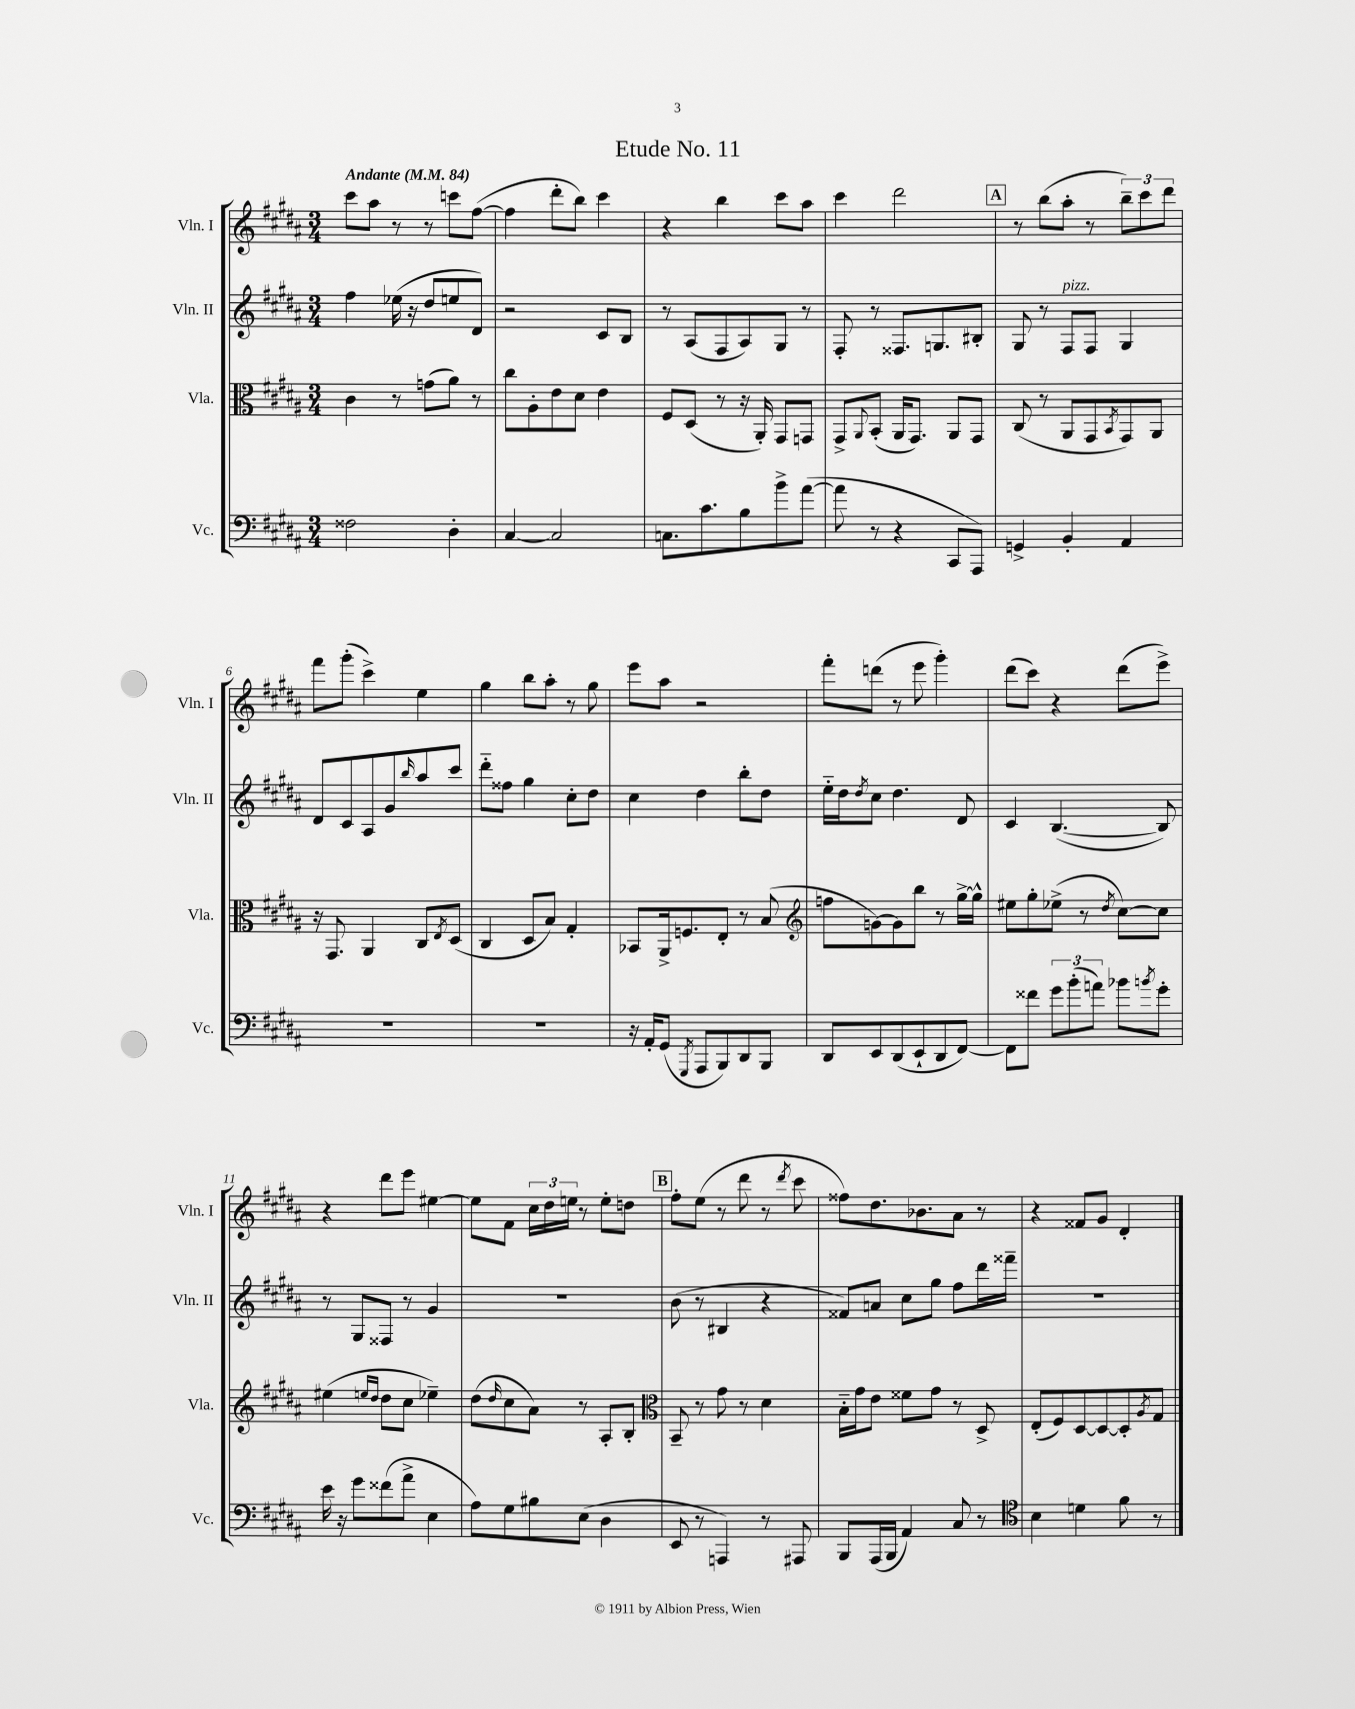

**kern	**kern	**kern	**kern
*staff4	*staff3	*staff2	*staff1
*clefF4	*clefC3	*clefG2	*clefG2
*k[f#c#g#d#a#]	*k[f#c#g#d#a#]	*k[f#c#g#d#a#]	*k[f#c#g#d#a#]
*M3/4	*M3/4	*M3/4	*M3/4
*MM84	*MM84	*MM84	*MM84
2F##\	4c#\	4ff#\	8ccc#\L
.	.	.	8aa#\J
.	8r	(16ee-\	8r
.	.	16r	.
.	(8g\L	8dd#/L	8r
4D#'\	8a#\J)	8ee/	8ccc\L
.	8r	8d#/J)	([8ff#\J
=	=	=	=
[4C#/	8cc#\L	2r	4ff#\]
.	8A#'\	.	.
2C#/]	8e\	.	8ddd#'\L
.	8d#\J	.	8bb\J)
.	4e\	8c#/L	4ccc#\
.	.	8B/J	.
=	=	=	=
8.C\L	8F#/L	8r	4r
.	(8D#/J	(8A#/L	.
8.c#\	.	.	.
.	8r	8F#/	4bb\
8B\	16r	8A#/)	.
.	16AA#'/)	.	.
8b^\	8GG#/L	8G#/J	8ccc#\L
([8a#\J	8GG/J	8r	8aa#\J
=	=	=	=
8a#\]	8GG#^/L	8F#'/	4ccc#\
.	8qqAA#/	.	.
8r	(8BB'/J	8r	.
4r	16AA#/LK	8.F##/L	2ddd#\
.	8.GG#/J)	.	.
.	.	8.G/	.
8CC#/L	8AA#/L	.	.
8AAA#/J)	8GG#/J	8B#'/J	.
=	=	=	=
4GG^/	(8C#/	8G#/	8r
.	8r	8r	(8bb\L
4BB'/	8AA#/L	8F#/L	8aa#'\J
.	8GG#/	8F#/J	8r
.	8qBB/	.	.
4AA#/	8GG#/)	4G#/	12bb~\L)
.	.	.	12ccc#\
.	8AA#/J	.	.
.	.	.	12ddd#\J
=	=	=	=
2.r	16r	8d#/L	8fff#\L
.	8.GG#/	.	.
.	.	8c#/	(8ggg#'\J
.	4AA#/	8A#/	4ccc#^\)
.	.	8g#/	.
.	.	16qqbb/	.
.	8C#/L	8aa#/	4ee\
.	8qE/	.	.
.	(8D#/J	8ccc#/J	.
=	=	=	=
2.r	4C#/	8ddd#'~\L	4gg#\
.	.	8ff##\J	.
.	8D#/L	4gg#\	8bb\L
.	8B/J)	.	8aa#'\J
.	4G#'/	8cc#'\L	8r
.	.	8dd#\J	8gg#\
=	=	=	=
16r	8BB-/L	4cc#\	8eee\L
16AA#'/LK	.	.	.
(8GG#/J	16AA#^/k	.	8aa#\J
.	8.F/	.	.
8qGGG#/	.	.	.
8AAA#/L	.	4dd#\	2r
8BBB/)	8E'/J	.	.
8DD#/	8r	8bb'\L	.
8BBB/J	(8B/	8dd#\J	.
=	=	=	=
*	*clefG2	*	*
8DD#/L	8ff\L	16ee'~\LL	8fff#'\L
.	.	16dd#\J	.
.	.	8qdd#/	.
8EE/	[8g\)	8cc#\J	(8ddd\J
(8DD#/	8g\]	4.dd#\	8r
8EE`/	8bb\J	.	8eee\
8DD#/	8r	.	4ggg#'\)
[8FF#/J)	[16gg#^\LL	8d#/	.
.	16gg#^^\]JJ	.	.
=	=	=	=
8FF#\]L	8ee#\L	4c#/	(8ddd#\L
8f##\J	8gg#'\	.	8ccc#\J)
12g#\L	(8ee-^\J	([4.B/	4r
(12b'\	.	.	.
.	8r	.	.
12a\J)	.	.	.
.	8qdd#/	.	.
8b-\L	[8cc#\L)	.	(8ddd#\L
8qb/	.	.	.
8g#'\J	8cc#\]J	8B/])	8eee^\J)
=	=	=	=
16e\	(4ee#\	8r	4r
16r	.	.	.
8g#\L	.	8G#/L	.
.	16qqee/LL	.	.
.	16qqdd#/JJ	.	.
(8f##\	8dd#\L	8F##/J	8ddd#\L
8a#^\J	8cc#\J	8r	8eee\J
4E\	4ee-~\)	4g#/	[4ee#\
=	=	=	=
8A#\L)	(8dd#\L	2.r	8ee#\]L
.	16qqdd#/	.	.
8G#\	8cc#\	.	8f#\J
8B#\	8a#\J)	.	24cc#\LL
.	.	.	24dd#\
.	.	.	24ee\JJ
(8E\J	8r	.	8r
4D#\	8A#'/L	.	8ee'\L
.	8B'/J	.	8dd\J
=	=	=	=
*	*clefC3	*	*
8EE/	8BB~/	(8b\	8ff#'\L
8r	8r	8r	(8ee\J
4AAA/)	8g#\	4B#/	8r
.	8r	.	8ddd#\
8r	4d#\	4r	8r
.	.	.	8qddd#/
8AAA#/	.	.	8ccc#\
=	=	=	=
8BBB/L	16B'~\LL	8f##/L)	8ff##\L)
.	16g#\J	.	.
(16AAA#/L	8e\J	8a/J	8.dd#\
16BBB/JJ	.	.	.
4AA#/)	8f##\L	8cc#\L	.
.	.	.	8.b-\
.	8g#\J	8gg#\J	.
8C#/	8r	8ff#\L	8a#\J
8r	8D#^/	16ddd#\L	8r
.	.	16fff##~\JJ	.
=	=	=	=
*clefC4	*	*	*
4B\	(8E'/L	2.r	4r
.	8F#/)	.	.
4d\	[8D#/	.	8f##/L
.	8D#/_	.	8g#/J
8f#\	8D#'/]	.	4d#'/
.	8qA#/	.	.
8r	8G#/J	.	.
==	==	==	==
*-	*-	*-	*-
